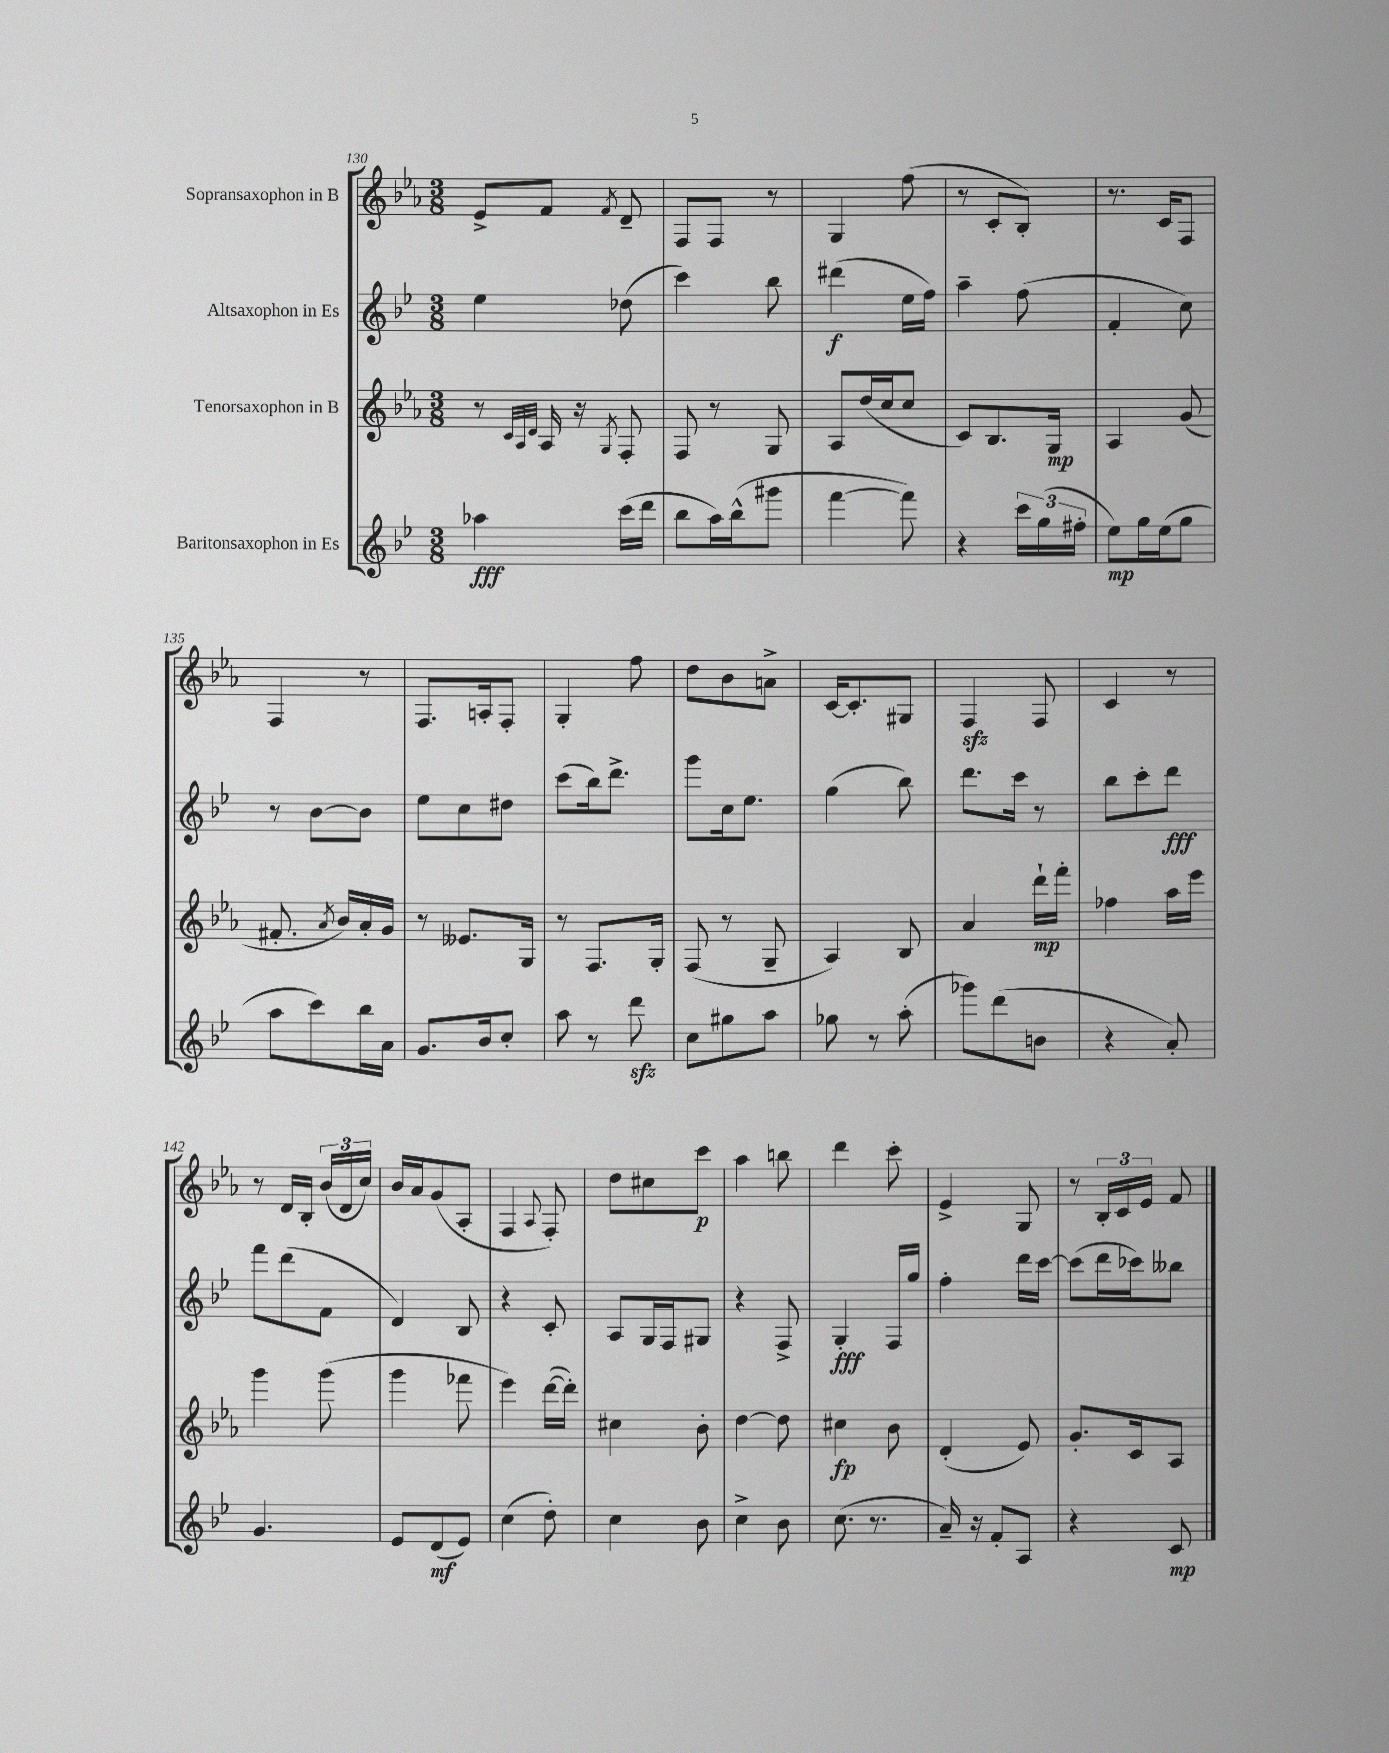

**kern	**kern	**kern	**kern
*staff4	*staff3	*staff2	*staff1
*clefG2	*clefG2	*clefG2	*clefG2
*k[b-e-]	*k[b-e-a-]	*k[b-e-]	*k[b-e-a-]
*M3/8	*M3/8	*M3/8	*M3/8
4aa-	8r	4ee-	8e-^
.	32qqc	.	.
.	32qqA-	.	.
.	32qqd	.	.
.	16A-	.	8f
.	16r	.	.
.	8qG	.	8qf
(16ccc	8F'	(8dd-	8d~
16ddd	.	.	.
=	=	=	=
8bb-	8F	4ccc)	8F
16aa)	8r	.	8F
(16bb-^^	.	.	.
8ggg#	8G	8bb-	8r
=	=	=	=
[4fff	8A-	(4ddd#	4G
.	(16dd	.	.
.	16cc	.	.
8fff])	8cc	16ee-	(8ff
.	.	16ff)	.
=	=	=	=
4r	8c)	4aa~	8r
.	8.B-	.	8c'
24ccc	.	(8ff	8B-')
(24gg	.	.	.
.	16G	.	.
24ff#'	.	.	.
=	=	=	=
8ee-)	4A-	4f'	8.r
16gg	.	.	.
(16ee-	.	.	16c
8gg	(8g	8cc)	8F
=	=	=	=
8aa	8.f#'	8r	4F
8ccc)	.	[8b-	.
.	8qa-	.	.
.	16b-)	.	.
16bb-	16a-'	8b-]	8r
16a	16g	.	.
=	=	=	=
8.g	8r	8ee-	8.F
.	8.e--	8cc	.
16b-	.	.	16A'
8cc'	.	8dd#	8F'
.	16G	.	.
=	=	=	=
8aa	8r	(8ccc	4G'
8r	8.F	16bb-)	.
.	.	8.ddd^	.
8ddd	.	.	8ff
.	16G'	.	.
=	=	=	=
8cc	(8F	8ggg	8dd
8gg#	8r	16cc	8b-
.	.	8.ee-	.
8aa	8G~	.	8a^
=	=	=	=
8gg-	4A-)	(4gg	[16c
.	.	.	8.c']
8r	.	.	.
(8aa'	8B-	8bb-)	8G#
=	=	=	=
8ggg-)	4a-	8.ddd	4F
(8ddd	.	.	.
.	.	16ccc	.
8b	16ddd`	8r	8F
.	16fff'	.	.
=	=	=	=
4r	4ff-	8bb-	4c
.	.	8ccc'	.
8a')	16aa-	8ddd	8r
.	16eee-	.	.
=	=	=	=
4.g	4ggg	8fff	8r
.	.	(8ddd	16d
.	.	.	16B-'
.	(8ggg	8f	(24b-
.	.	.	24d
.	.	.	24cc)
=	=	=	=
8e-	4ggg	4d)	16b-
.	.	.	16a-
(8d	.	.	(8g
8e-)	8fff-	8B-	8A-'
=	=	=	=
(4cc	4eee-)	4r	4F
.	.	.	8qqA-
8dd')	([16ddd	8c'	8F')
.	16ddd'])	.	.
=	=	=	=
4cc	4cc#	8A	8dd
.	.	16G	8cc#
.	.	16F	.
8b-	8b-'	8G#	8ccc
=	=	=	=
4cc^	[4dd	4r	4aa-
8b-	8dd]	8F^	8bb
=	=	=	=
(8.cc	4cc#	4G'	4ddd
8.r	.	.	.
.	8b-	16F	8ccc'
.	.	16gg	.
=	=	=	=
16a~)	(4d'	4ff'	4e-^
16r	.	.	.
8f'	.	.	.
8A	8e-)	16ddd	8G
.	.	[16ccc	.
=	=	=	=
4r	8.g'	(8ccc]	8r
.	.	16ddd	24B-'
.	.	.	24c
.	16c	16ccc-)	.
.	.	.	24e-
8c	8A-	8bb--	8f
==	==	==	==
*-	*-	*-	*-
